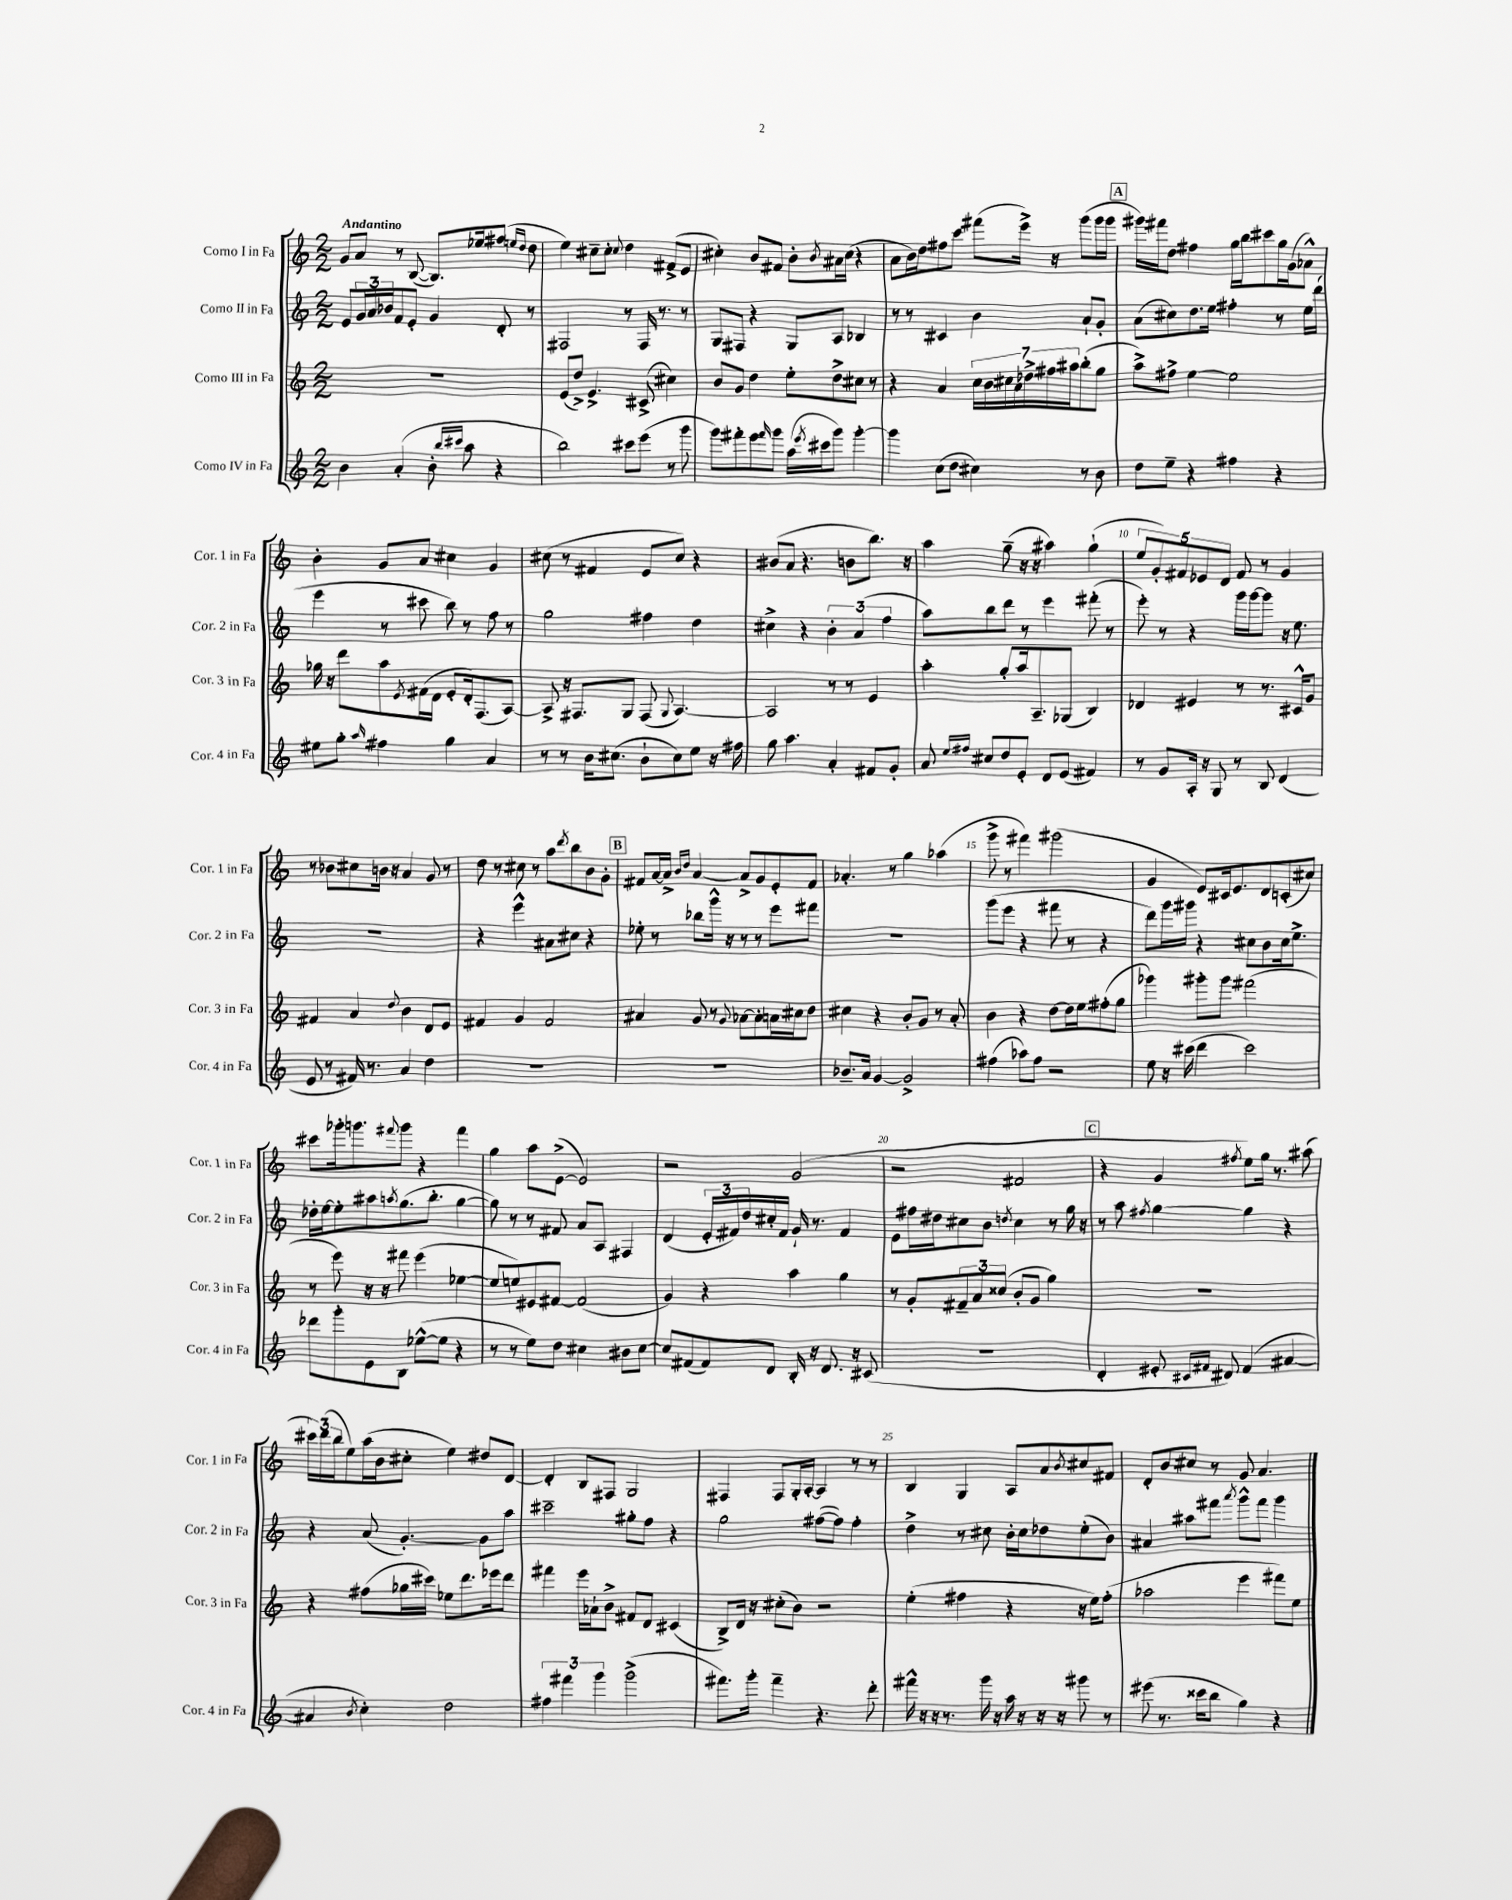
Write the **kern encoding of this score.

**kern	**kern	**kern	**kern
*part4	*part3	*part2	*part1
*staff4	*staff3	*staff2	*staff1
*I"Corno IV in Fa	*I"Corno III in Fa	*I"Corno II in Fa	*I"Corno I in Fa
*I'Cor. 4 in Fa	*I'Cor. 3 in Fa	*I'Cor. 2 in Fa	*I'Cor. 1 in Fa
*clefG2	*clefG2	*clefG2	*clefG2
*k[]	*k[]	*k[]	*k[]
*M2/2	*M2/2	*M2/2	*M2/2
=1	=1	=1	=1
!	!	!	!LO:TX:a:B:t=Andantino
4b\	1r	8e/L	8g/L
.	.	24g/L	8a/J
.	.	24a/	.
.	.	24b-X/J	.
(4a'/	.	8f/	8r
.	.	8e'/J	([8B/
8b'\	.	4g/	8.B/L])
16qqbb/LL	.	.	.
16qqccc#X/JJ	.	.	.
8aa\	.	.	.
.	.	.	16ee-X/k
4r	.	8d'/	(8ff#X/J
.	.	.	16qqeen/LL
.	.	.	16qqdd/JJ
.	.	8r	8dd\
=2	=2	=2	=2
2bb\)	(8e/L	2F#X/	4ee\)
.	8dd^/J)	.	.
.	4.e^/	.	8cc#X~\L
.	.	.	8cc#'\J
.	.	.	8qqcc#/
8ccc#X\L	.	8r	4dd\
(8eee\J	(8c#X^/	16F#/	.
.	.	8.r	.
8r	4cc#X\)	.	(8f#X^/L
8ggg\	.	8r	8e/J
=3	=3	=3	=3
8ggg\L)	8b/L	8G/L	4cc#X'\)
8fff#X'\	8g/J	8F#X/J	.
8eee\	4dd\	4r	8b/L
16qqfff#/	.	.	.
8ggg\J	.	.	8f#X/J
(16aa\LL	8ee'\L	8G/L	8b'\L
8qeee/	.	.	.
16ccc#X\J	.	.	.
.	.	.	8qb/
8ggg\J)	8dd^\	8A/J	16a#X\L
.	.	.	(16cc#\JJ
[4ggg'\	8cc#X\J	4B-X/	4r
.	8r	.	.
=4	=4	=4	=4
4ggg\]	4r	8r	8a\L
.	.	8r	16b\L)
.	.	.	16dd\J
(8cc\L	4a/	4c#X/	8ff#X\
8dd\J	.	.	8ccc\J
4cc#X\)	28cc\LL	4b\	(8fff#X\L
.	28b\	.	.
.	28cc#X\	.	.
.	28a\	.	.
.	.	.	16eee^\Jk)
.	28dd-X^\	.	.
.	28ff#X\	.	.
.	.	.	16r
.	28aa#X\J	.	.
8r	(8bb'\	8a`/L	(8ggg\L
8b\	8gg\J	8g'/J	16ggg\L
.	.	.	16ggg\JJ
!!LO:REH:place=s1:t=A
=5	=5	=5	=5
8dd\L	8aa^\L)	(8a\L	16ggg#X\LL)
.	.	.	16fff#X\J
8ee~\J	8ff#X^\J	8cc#X\)	8dd\J
4r	[4ee\	8.dd\	4ff#X\
.	.	16ee\Jk	.
4ff#X\	2ee\]	4ff#X'\	16gg\LL
.	.	.	16bb\J
.	.	.	8ccc#X\
4r	.	8r	16gg\L
.	.	.	(16g\J
.	.	16ee\LL	8a-X^^\J)
.	.	(16ddd\JJ	.
!!LO:LB:g=z
=6	=6	=6	=6
8ee#X\L	16gg-X\	4eee\	4b'\
.	16r	.	.
8gg'\J	8ddd\L	.	.
16qqaa/	.	.	.
4ff#X\	8aa\	8r	8g/L
.	8qe/	.	.
.	(16f#X\L	8ccc#X\	8a/J
.	16d\JJ	.	.
4gg\	8e'/L	8bb\)	4cc#X\
.	16d'/k)	8r	.
.	(8.F/	.	.
4a/	.	8ff\	4g/
.	[8A/J)	8r	.
=7	=7	=7	=7
8r	8A^/]	2gg\	(8cc#X\
8r	16r	.	8r
.	8.F#X/L	.	.
16b\KL	.	.	4f#X/
(8.cc#X\J	.	.	.
.	8G/J	.	.
8b`\L	(8F#/	4ff#X\	8e/L
.	8qqG/	.	.
8cc#\)	[4.A/)	.	8cc#/J)
8ee\J	.	4dd\	4r
16r	.	.	.
16ff#X\	.	.	.
=8	=8	=8	=8
8gg\	2A/]	4cc#X^\	(8b#X/L
4.aa\	.	.	8a/J
.	.	4r	4.r
4a'/	8r	6b'\	.
.	8r	.	8bn\L
.	.	(6a/	.
8f#X/L	4e/	.	8.bb\J)
.	.	6ff\	.
8g'/J	.	.	.
.	.	.	16r
=9	=9	=9	=9
8a/	4aa'\	8aa\L)	4aa\
16qqee/LL	.	.	.
16qqff#X/JJ	.	.	.
8cc#X/L	.	8bb\	.
8dd/	8gg'/L	8ddd\J	(8gg~\
8e'/J	16aa/k	8r	16r
.	8.A~/	.	16r
8d/L	.	4eee\	4aa#X\)
(8e/J	(8G-X/J	.	.
4f#X/)	4B/)	(8fff#X'\	(4gg`\
.	.	8r	.
=10	=10	=10	=10
8r	4d-X/	8eee'\)	10ee/L
.	.	.	10g'/)
8g/L	.	8r	.
.	.	.	10f#X/
16A'/Jk	4e#X/	4r	.
.	.	.	10e-X/
16r	.	.	.
8G/	.	.	.
.	.	.	10d/J
8r	8r	16ggg\LL	8f#/
.	.	[16ggg\J	.
8B/	8.r	8ggg\J]	8r
(4d/	.	16r	4g/
.	16c#X^^/KL	8.ee\	.
.	8g/J	.	.
!!LO:LB:g=z
=11	=11	=11	=11
8e/	4f#X/	1r	8r
8r	.	.	8b-X\L
16f#X/)	4a/	.	8cc#X\
8.r	.	.	.
.	.	.	16bn\Jk
.	.	.	16r
.	8qqdd/	.	.
4a/	4b\	.	4a/
4dd\	8d/L	.	8g/
.	8e/J	.	8r
=12	=12	=12	=12
1r	4f#X/	4r	8dd\
.	.	.	8r
.	4g/	4eee^^\	8cc#X\
.	.	.	8r
.	2f#/	8a#X\L	8aa\L
.	.	.	8qddd/
.	.	8cc#X\J	8bb\
.	.	4r	8b\
.	.	.	8g'\J
!!LO:REH:place=s1:t=B
=13	=13	=13	=13
1r	4a#X/	8ee-X'\	8f#X/L
.	.	8r	[16a/L
.	.	.	16a^/JJ]
.	.	.	16qqb/LL
.	.	.	16qqdd/JJ
.	8g/	8bb-X\L	[4a/
.	8r	16ggg^^\Jk	.
.	.	16r	.
.	8qqg/	.	.
.	[8a-X\L	8r	8a^/L]
.	8a-'\]	8r	8g/
.	16an\L	8eee\L	8e'/
.	16cc#X\J	.	.
.	8dd\J	8fff#X\J	8f#/J
=14	=14	=14	=14
8.b-X~/L	4cc#X\	1r	4.a-X'/
16a/Jk	.	.	.
[4g/	4r	.	.
.	.	.	8r
2g^/]	8b'/L	.	4gg\
.	8g/J	.	.
.	8r	.	(4aa-X\
.	8a'/	.	.
=15	=15	=15	=15
(4ff#X\	4b\	(8ggg\L	8ggg^\
.	.	8eee\J	8r
8aa-X\L)	4r	4r	4fff#X\)
8ff#\J	.	.	.
2r	[8dd\L	8fff#X\	(2ggg#X\
.	16dd\L]	8r	.
.	16ee\J	.	.
.	(8ff#X'\	4r	.
.	8gg\J	.	.
=16	=16	=16	=16
8ee\	4ggg-X\)	8ddd\L)	4g/
16r	.	16ggg\L	.
(16ccc#X\	.	16ggg#X\JJ	.
4ddd\	8ggg#X'\L	4r	8e/L)
.	8ggg#\J	.	16c#X/k
.	.	.	8.e/
2ccc#\)	(2fff#X\	8cc#X\L	.
.	.	8b\	8d/
.	.	16cc#\k	(8cn'/
.	.	8.ee^\J	.
.	.	.	8cc#X/J)
!!LO:LB:g=z
=17	=17	=17	=17
8ddd-X\L	8r	16dd-X'\LL	8ccc#X\L
.	.	[16ee\J	.
8ggg'\	8eee\)	8ee'\]	16ggg-X'\k
.	.	.	8.gggn\
8e\	16r	8aa#X\	.
.	16r	.	.
.	.	8qaan/	8qqfff#X/
8B\J	8fff#X\	(8.gg\	8ggg\J
([8ee-X^^\L	(4eee\	.	4r
.	.	8.bb'\J	.
8ee-\J]	.	.	.
4r	[4ee-X\	[4gg\	4fff#\
=18	=18	=18	=18
8r	8ee-/L]	8gg\])	4gg\
8r	8een/)	8r	.
8ee\L)	8e#X/	8r	8aa\L
8dd\J	[8f#X/J	8f#X/	([8e^\J
4cc#X\	(2f#/]	8a/L	2e/])
.	.	8A/J	.
8b#X\L	.	4F#X/	.
[8cc#\J	.	.	.
=19	=19	=19	=19
8cc#/L]	4g/)	(4d/	2r
(8f#X/	.	.	.
8f#/)	4r	24e'/LL	.
.	.	24f#X/)	.
.	.	24dd/	.
8d/J	.	16cc#X'/	.
.	.	16f#/JJ	.
16B'/	4aa\	16g`/	(2g/
16r	.	8.r	.
8.d/	.	.	.
.	4gg\	4f#/	.
16r	.	.	.
(8c#X/	.	.	.
=20	=20	=20	=20
1r	8r	8e\L	2r
.	8g'/L	16ff#X\L	.
.	.	16dd#X\J	.
.	12f#X~/	8cc#X\	.
.	12a/	.	.
.	.	8b\J	.
.	(12cc##X/J	.	.
.	.	8qddn/	.
.	8b'/L	4cc#\	2f#X/
.	8g/J	.	.
.	4gg\)	8r	.
.	.	16gg\	.
.	.	16r	.
!!LO:REH:place=s1:t=C
=21	=21	=21	=21
4d'/	1r	8r	4r
.	.	8aa\	.
.	.	8qff#X/	.
8e#X'/	.	[4gg\	4g/
16qqc#X/LL	.	.	.
16qqf#X/JJ	.	.	.
8d#X/)	.	.	.
.	.	.	8qff#X/
(4f#/	.	4gg\]	8ee\L)
.	.	.	16gg\Jk
.	.	.	8.r
[4a#X/	.	4r	.
.	.	.	(8aa#X\
!!LO:LB:g=z
=22	=22	=22	=22
4a#X/]	4r	4r	24ccc#X\LL)
.	.	.	(24ddd\
.	.	.	24bb\J
.	.	.	8ee\)
8qb/	.	.	.
4cc'\)	(8ff#X\L	(8a/	(16aa\L
.	.	.	16b\J
.	16gg-X\L	[4.g'/)	8cc#X'\J
.	16ccc#X\JJ)	.	.
2dd\	8ee-X\L	.	4ee\)
.	8.ddd\	.	.
.	.	8g\L]	8dd#X/L
.	16eee-X\k	.	.
.	8ddd\J	8aa\J	[8d/J
=23	=23	=23	=23
6ff#X\	4fff#X\	2ccc#X~\	4d'/]
6fff#X\	.	.	.
.	16eee\LL	.	8B/L
.	16a-X`\J	.	.
6ggg\	.	.	.
.	8b^\J	.	8F#X/J
(2ggg^\	8f#X/L	8gg#X'\L	2G/
.	8d/J	8ff\J	.
.	(4c#X/	4r	.
=24	=24	=24	=24
8.fff#X\L)	8B^/L)	2gg\	4F#X/
.	16d/Jk	.	.
16ggg'\Jk	16r	.	.
4fff#~\	(8cc#X'\L	.	8F#/L
.	8b\J)	.	16G'/L
.	.	.	[16A'/JJ
4.r	2r	([8ff#X\L	4A/]
.	.	8ff#\J])	.
.	.	4ff#'\	8r
8ddd'\	.	.	8r
=25	=25	=25	=25
16fff#X^^\	(4ee'\	4dd^\	4B/
16r	.	.	.
16r	.	.	.
8.r	.	.	.
.	4ff#X\	8r	4G/
16ggg\	.	8cc#X\	.
16r	.	.	.
16aa\	4r	16b'\LL	8A/L
16r	.	16cc#\J	.
16r	.	8dd-X\	8a/
16r	.	.	.
.	.	.	8qb/
8ggg#X\	16r	(8ee'\	8cc#X/
.	16ee\KL)	.	.
8r	(8ff#'\J	8b\J)	8f#X/J
=26	=26	=26	=26
(8eee#X\	2aa-X\	4a#X/	8d'/L
8.r	.	.	8b/
.	.	8aa#X\L	8cc#X/J
16ccc##X\KL	.	.	.
8bb\J	.	8fff#X\J	8r
.	.	8qaaa/	.
4gg\)	4eee\	8ggg^^\L	8g/
.	.	8fff#\J	4.a/
4r	8fff#X\L)	4ggg\	.
.	8ee\J	.	.
==	==	==	==
*-	*-	*-	*-
